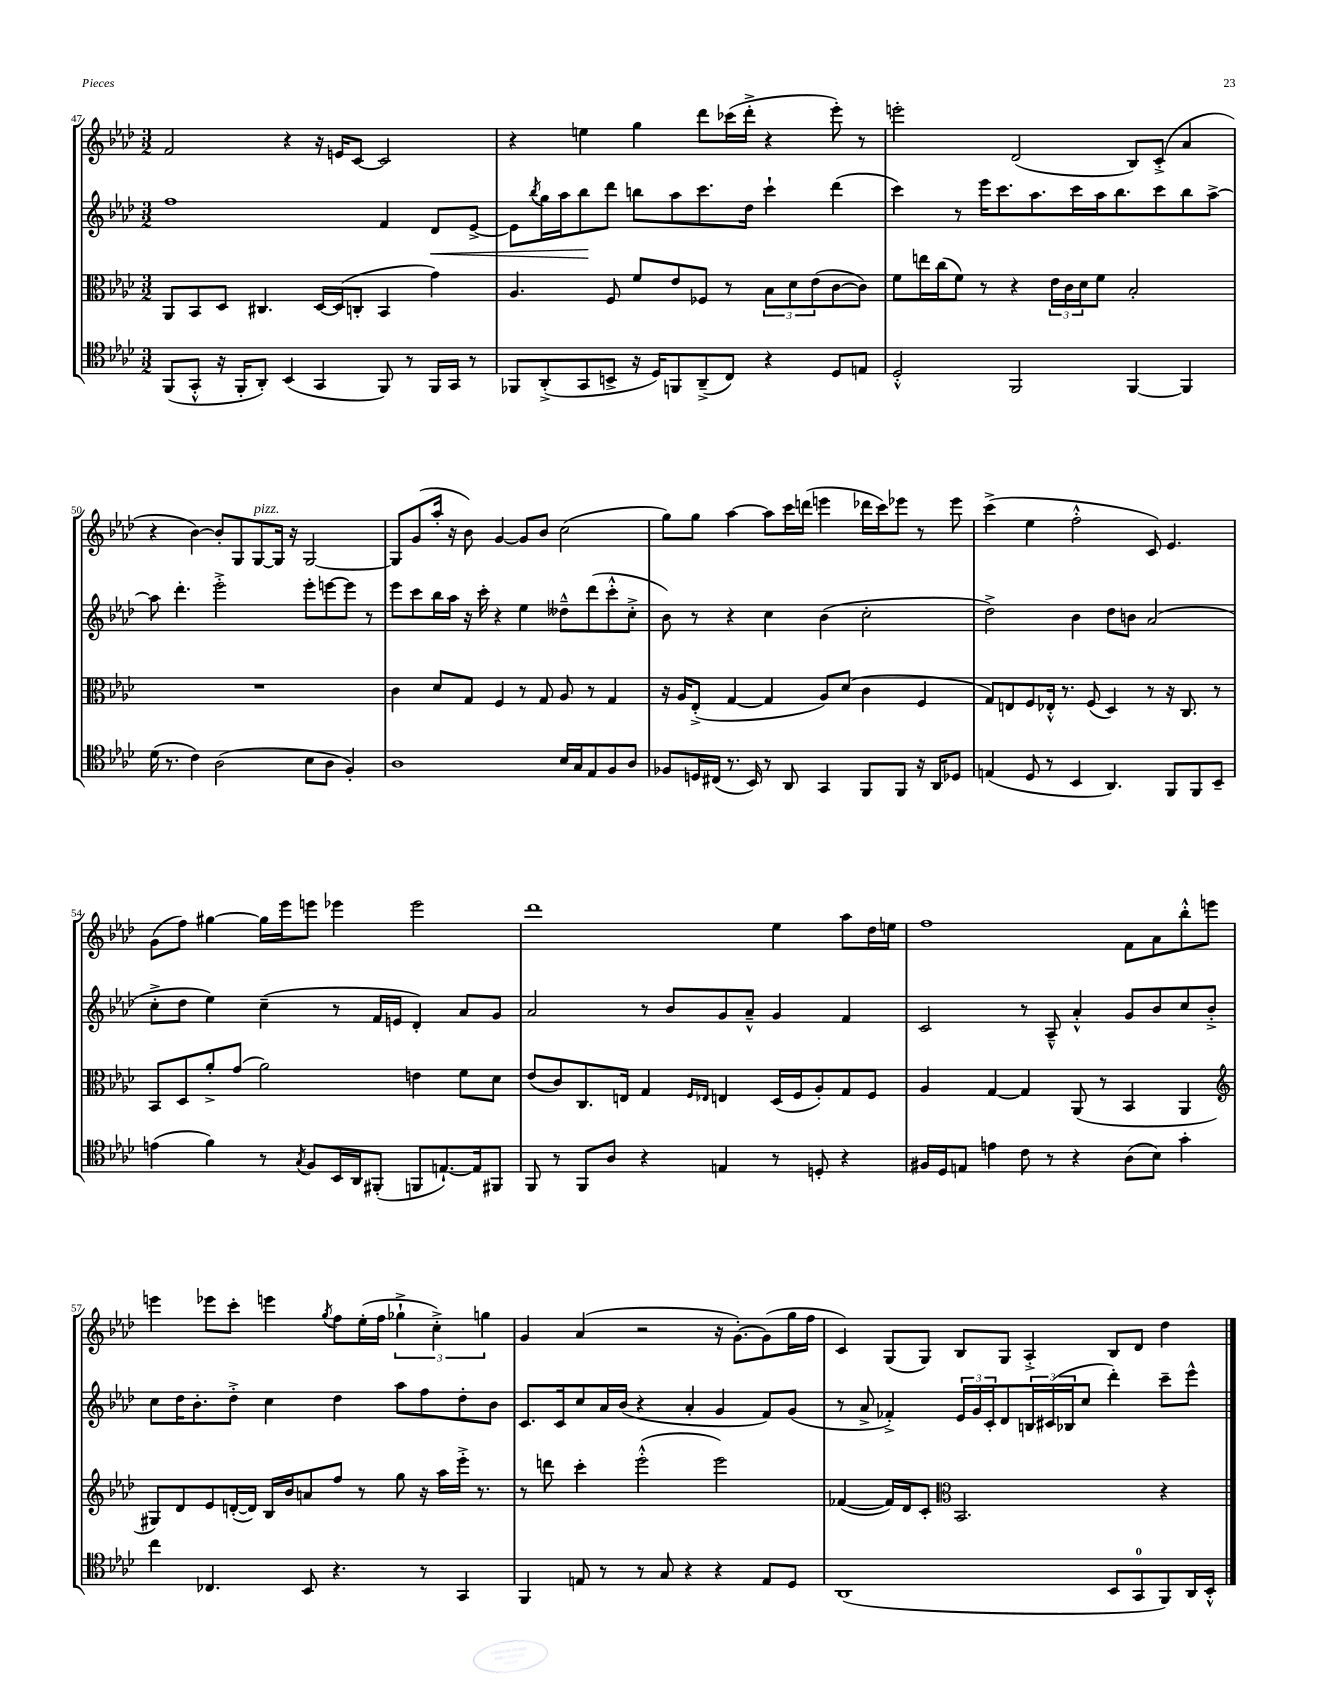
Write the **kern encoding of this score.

**kern	**kern	**kern	**dynam	**kern
*part4	*part3	*part2	*part2	*part1
*staff4	*staff3	*staff2	*staff2	*staff1
*clefC4	*clefC3	*clefG2	*	*clefG2
*k[b-e-a-d-]	*k[b-e-a-d-]	*k[b-e-a-d-]	*	*k[b-e-a-d-]
*M3/2	*M3/2	*M3/2	*	*M3/2
=47	=47	=47	=47	=47
(8FF/L	8AA-/L	1ff	.	2f/
8GG'^^/J	8BB-/	.	.	.
16r	8D-/J	.	.	.
16FF'/KL	.	.	.	.
8AA-'/J)	4.C#X/	.	.	.
(4BB-/	.	.	.	4r
4GG/	[16D-/LL	.	.	16r
.	(16D-/J]	.	.	16en/KL
.	8Cn'/J	.	.	[8c/J
8FF/)	4BB-/	4f/	.	2c/]
8r	.	.	.	.
!	!	!	!LO:HP:b	!
16FF/LL	4g\)	8d-/L	<	.
16GG/JJ	.	.	.	.
8r	.	[8e-^/J	.	.
=48	=48	=48	=48	=48
8FF-X/L	4.A-/	8e-\L]	.	4r
.	.	8qbb-/	.	.
(8AA-'^/	.	16gg\L	.	.
.	.	16aa-\J	.	.
8GG/	.	8bb-\	.	4een\
8BBn^/J	8F/	8ddd-\J	[	.
16r	8f/L	8bbn\L	.	4gg\
16D-/KL)	.	.	.	.
8FFn/	8e-/	8aa-\	.	.
(8AA-~^/	8F-X/J	8.ccc\	.	8ddd-\L
8C/J)	8r	.	.	(16ccc-X\L
.	.	16dd-\Jk	.	16ddd-'^\JJ
4r	12B-\L	4ccc`\	.	4r
.	12d-\	.	.	.
.	(12e-\	.	.	.
8D-/L	[8c\	(4ddd-\	.	8eee-'\)
8En/J	8c\J])	.	.	8r
=49	=49	=49	=49	=49
2D-'^^/	8f\L	4ccc\)	.	2eeen'\
.	16een\L	.	.	.
.	(16cc\J	.	.	.
.	8f\J)	8r	.	.
.	8r	16eee-\KL	.	.
.	.	8.ccc\	.	.
2FF/	4r	.	.	(2d-/
.	.	8.aa-\	.	.
.	24e-\LL	.	.	.
.	24c\	.	.	.
.	.	16ccc\L	.	.
.	24d-\J	.	.	.
.	8f\J	16aa-\J	.	.
.	.	8.bb-\	.	.
[4FF/	2B-'/	.	.	8B-/L)
.	.	8ccc\	.	(8c'^/J
4FF/]	.	8bb-\	.	4a-/
.	.	[8aa-^\J	.	.
!!LO:LB:g=z
=50	=50	=50	=50	=50
(16d-\	1.r	8aa-\]	.	4r
8.r	.	.	.	.
.	.	4.ddd-'\	.	.
4c\)	.	.	.	[4b-\)
(2A-\	.	2eee-'^\	.	8b-'/L]
.	.	.	.	8G/
!	!	!	!	!LO:TX:a:i:t=pizz.
.	.	.	.	[8G/
.	.	.	.	16G/Jk]
.	.	.	.	16r
8B-\L	.	8eee-'\L	.	[2G/
8A-\J	.	[8eeen\	.	.
4F'/)	.	8eee\J]	.	.
.	.	8r	.	.
=51	=51	=51	=51	=51
1A-	4c\	8eee-\L	.	8G/L]
.	.	8ccc\	.	(8g/
.	8d-/L	16bb-\L	.	16aa-'/Jk
.	.	16aa-\JJ	.	16r
.	8G/J	16r	.	8b-\)
.	.	16ccc'\	.	.
.	4F/	4r	.	[4g/
.	8r	4ee-\	.	8g/L]
.	8G/	.	.	8b-/J
16B-/LL	8A-/	8dd--X~^^\L	.	(2cc\
16G/J	.	.	.	.
8E-/	8r	(8ddd-\	.	.
8F/	4G/	8ccc'^^\	.	.
8A-/J	.	8cc'^\J	.	.
=52	=52	=52	=52	=52
8F-X/L	16r	8b-\)	.	8gg\L)
.	16A-/KL	.	.	.
16Dn/L	(8E-'^/J	8r	.	8gg\J
(16C#X/JJ	.	.	.	.
8.r	[4G/	4r	.	[4aa-\
16BB-/)	.	.	.	.
8r	4G/]	4cc\	.	8aa-\L]
8AA-/	.	.	.	16ccc\L
.	.	.	.	(16dddn\JJ
4GG/	8A-/L)	(4b-\	.	4eeen\
.	(8d-/J	.	.	.
8FF/L	4c\	2cc'\	.	16ddd-X\LL
.	.	.	.	16ccc\J)
8FF/J	.	.	.	8eee-X\J
16r	4F/	.	.	8r
16AA-/KL	.	.	.	.
8D-X/J	.	.	.	8eee-\
=53	=53	=53	=53	=53
(4En/	8G/L)	2dd-^\)	.	(4ccc^\
.	8En/	.	.	.
8D-/	8F/	.	.	4ee-\
8r	16E-X'^^/Jk	.	.	.
.	8.r	.	.	.
4BB-/	.	4b-\	.	2ff'^^\
.	(8F/	.	.	.
4.AA-/)	4D-/)	8dd-\L	.	.
.	.	8bn\J	.	.
.	8r	(2a-/	.	8c/)
8FF/L	16r	.	.	4.e-/
.	8.C/	.	.	.
8FF/	.	.	.	.
8BB-~/J	8r	.	.	.
!!LO:LB:g=z
=54	=54	=54	=54	=54
(4en\	8BB-/L	8cc'^\L	.	(8g\L
.	8D-/	8dd-\J	.	8ff\J)
4f\)	8a-'^/	4ee-\)	.	[4gg#X\
.	(8g/J	.	.	.
8r	2a-\)	(4cc~\	.	16gg#\LL]
.	.	.	.	16eee-\J
8qG/	.	.	.	.
8F/L	.	.	.	8eeen\J
16BB-/L	.	8r	.	4eee-X\
16AA-/J	.	.	.	.
(8FF#X'/J	.	16f/LL	.	.
.	.	16en/JJ	.	.
8FFn/L	4en\	4d-'/)	.	2eee-\
[8.En`/)	.	.	.	.
.	8f\L	8a-/L	.	.
16E/k]	.	.	.	.
8FF#X/J	8d-\J	8g/J	.	.
=55	=55	=55	=55	=55
8FF/	(8e-/L	2a-/	.	1ddd-
8r	8c/)	.	.	.
8FF/L	8.C/	.	.	.
8A-/J	.	.	.	.
.	16En/Jk	.	.	.
4r	4G/	8r	.	.
.	.	8b-/L	.	.
.	16qqF/LL	.	.	.
.	16qqE-X/JJ	.	.	.
4En/	4En/	8g/	.	.
.	.	8a-~^^/J	.	.
8r	(16D-/LL	4g/	.	4ee-\
.	16F/J	.	.	.
8Dn'/	8A-'/)	.	.	.
4r	8G/	4f/	.	8aa-\L
.	8F/J	.	.	16dd-\L
.	.	.	.	16een\JJ
=56	=56	=56	=56	=56
16F#X/LL	4A-/	2c/	.	1ff
16D-/J	.	.	.	.
8En/J	.	.	.	.
4en\	[4G/	.	.	.
8c\	4G/]	8r	.	.
8r	.	8A-~^^/	.	.
4r	(8AA-/	4a-'^^/	.	.
.	8r	.	.	.
(8A-\L	4BB-/	8g/L	.	8f\L
8B-\J)	.	8b-/	.	8a-\
4g'\	4AA-/	8cc/	.	8bb-'^^\
.	.	8b-'^/J	.	8eeen\J
!!LO:LB:g=z
=57	=57	=57	=57	=57
*	*clefG2	*	*	*
4cc\	8G#X/L)	8cc\L	.	4eeen\
.	8d-/	16dd-\K	.	.
.	.	8.b-'\	.	.
4.C-X/	8e-/	.	.	8eee-X\L
.	([16dn'/L	8dd-'^\J	.	8ccc'\J
.	16d/JJ])	.	.	.
.	16B-/LL	4cc\	.	4eeen\
.	16b-/J	.	.	.
8BB-/	8an/	.	.	.
.	.	.	.	8qgg/
4.r	8ff/J	4dd-\	.	8ff\L
.	8r	.	.	(16ee-'\L
.	.	.	.	16ff\JJ
.	8gg\	8aa-\L	.	6gg-X`^\
8r	16r	8ff\	.	.
.	.	.	.	6cc'^\)
.	16aa-\LL	.	.	.
4GG/	16eee-'^\JJ	8dd-'\	.	.
.	8.r	.	.	.
.	.	.	.	6ggn\
.	.	8b-\J	.	.
=58	=58	=58	=58	=58
4FF/	8r	8.c/L	.	4g/
.	8dddn\	.	.	.
.	.	16c/k	.	.
8En/	4ccc'\	8cc/	.	(4a-/
8r	.	16a-/L	.	.
.	.	(16b-/JJ	.	.
8r	(2eee-'^^\	4r	.	2r
8G/	.	.	.	.
4r	.	4a-'/	.	.
4r	2eee-\)	4g/	.	16r
.	.	.	.	[8.g'\L)
8E/L	.	8f/L)	.	(8g\]
8D-/J	.	(8g/J	.	16gg\L
.	.	.	.	16ff\JJ
=59	=59	=59	=59	=59
(1AA-	([4f-X/	8r	.	4c/)
.	.	8a-^/	.	.
.	16f-/LL])	4f-X'^/)	.	(8G/L
.	16d-/J	.	.	.
.	8c'/J	.	.	8G/J)
*	*clefC3	*	*	*
.	2.BB-/	24e-/LL	.	8B-/L
.	.	24g/	.	.
.	.	24c'/J	.	.
.	.	8d-/	.	8G/J
.	.	24Bn/L	.	4A-'^/
.	.	(24c#X/	.	.
.	.	24B-X/J	.	.
.	.	8cc/J	.	.
8BB-/L	.	4ddd-'\)	.	8B-/L
8GG/	.	.	.	8d-/J
8FF/)	4r	8ccc~\L	.	4dd-\
16AA-/L	.	8eee-^^\J	.	.
16BB-'^^/JJ	.	.	.	.
==	==	==	==	==
*-	*-	*-	*-	*-
